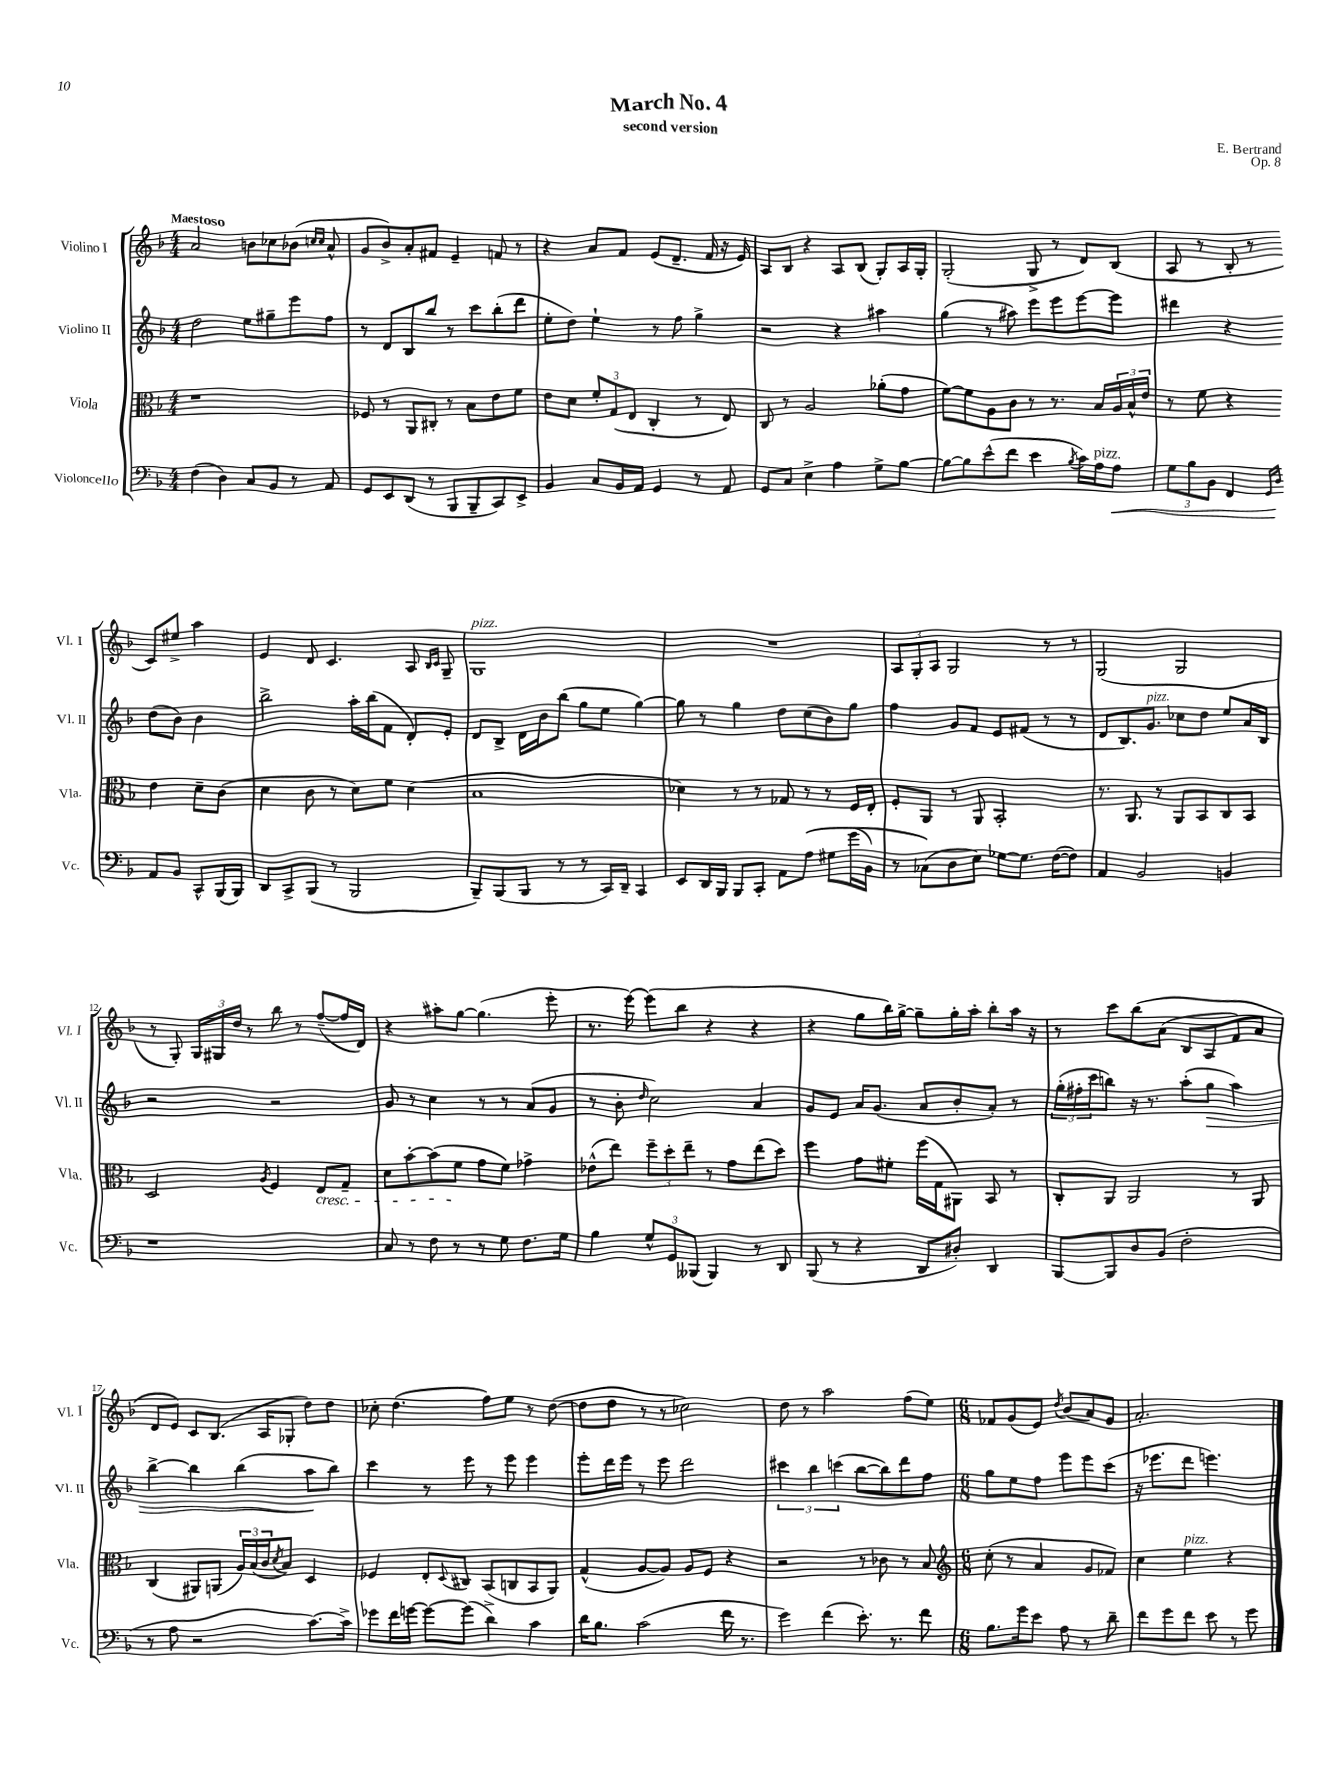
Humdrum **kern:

**kern	**kern	**kern	**kern
*staff4	*staff3	*staff2	*staff1
*clefF4	*clefC3	*clefG2	*clefG2
*k[b-]	*k[b-]	*k[b-]	*k[b-]
*M4/4	*M4/4	*M4/4	*M4/4
(4F\	1r	2dd\	2a/
4D\)	.	.	.
8C/L	.	8ee\L	8b\L
8BB-/J	.	8gg#~\	8cc-\
8r	.	8eee\	(8b-\J
.	.	.	16qqcc/LL
.	.	.	16qqcc/JJ
8AA/	.	8ff\J	8a^^/
=	=	=	=
8GG/L	8F-/	8r	8g/L
8EE/	8r	8d/L	8b-^/)
(8DD/J	8AA/L	8B-/	8a'/
8r	8C#'/J	8bb-/J	8f#/J
8BBB-/L	8r	8r	4e~/
8BBB-~/	8B-\L	8ccc\L	.
8CC/)	8e\	(8bb-'\	8f/
8EE^/J	8f\J	8ddd\J	8r
=	=	=	=
4BB-/	8e\L	8ee'\L	4r
.	8d\J	8dd\J)	.
8C/L	12f'/L	4ee`\	8a/L
.	(12G/	.	.
16BB-/L	.	.	8f/J
.	12E/J	.	.
16AA/JJ	.	.	.
4GG/	4C'/	8r	(8e/L
.	.	8ff\	8.d~/J
8r	8r	4gg^\	.
.	.	.	16f/
8AA/	8E/)	.	16r
.	.	.	16e/)
=	=	=	=
8GG/L	8C/	2r	8A/L
8C/J	8r	.	8B-/J
4E^\	2A/	.	4r
4A\	.	4r	8A/L
.	.	.	(8B-/J
8G^\L	(8a-'\L	4aa#\	8G'/L)
[8B-\J	8g\J	.	16A/L
.	.	.	16G'/JJ
=	=	=	=
8B-\_L	[8f\L)	(4gg\	(2G'/
8B-\]	8f\]	.	.
(8e^^\	8A\	8r	.
8f\J	8c\J	8aa#\)	.
4e\	8r	8eee\L	8G^/
.	8.r	8eee\	8r
8qB-/	.	.	.
16c\LL)	.	[8eee\	8d/L)
16A\J	16B-/LL	.	.
8A\J	24A/	8eee\]J	(8B-/J
.	24B-^^/	.	.
.	24e/JJ	.	.
=	=	=	=
12G\L	8r	4ddd#\	8A/
12B-\	.	.	.
.	8f\	.	8r
12BB-\J	.	.	.
4FF/	4r	4r	8B-'/
.	.	.	8r
16qqGG/LL	.	.	.
16qqD/JJ	.	.	.
8AA/L	4e\	(8dd\L	8c/L)
8BB-/J	.	8b-\J)	8ee#^/J
8CC^^/L	8d~\L	4b-\	4aa\
(16BBB-/L	(8c\J	.	.
16BBB-/JJ)	.	.	.
=	=	=	=
8DD/L	4d\	2bb-^\	4e/
8CC^/	.	.	.
(8BBB-/J	8c\	.	8d/
8r	8r	.	4.c/
2BBB-/	8d\L)	16aa'\LL	.
.	.	(16bb-\J	.
.	8f\J	8f\J	.
.	(4d\	8d'/L)	8A/
.	.	.	16qqB-/LL
.	.	.	16qqc/JJ
.	.	8e'/J	8G~/
=	=	=	=
8BBB-~/L)	1B-	8d/L	1G
(8BBB-/	.	8B-^/J	.
8BBB-/J	.	16d\LL	.
.	.	16b-\J	.
8r	.	(8bb-\J	.
8r	.	8gg\L	.
16CC/LL)	.	8ee\J	.
16DD~/JJ	.	.	.
4CC/	.	[4gg\)	.
=	=	=	=
8EE/L	4d-\)	8gg\]	1r
16DD/L	.	8r	.
16BBB-/JJ	.	.	.
8BBB-/L	8r	4gg\	.
8CC'/J	8r	.	.
8AA\L	8G-/	8dd\L	.
&(8A\J	8r	(8cc\	.
8G#\L	8r	8b-\)	.
(16g\L	16F/LL	8gg\J	.
16BB-\JJ)	16E'/JJ	.	.
=	=	=	=
8r	8F'/L	4ff\	12A/L
.	.	.	12G'/
(8C-\L&)	8AA/J	.	.
.	.	.	12A/J
8D\	8r	8g/L	2G/
8E\J)	8AA/	8f/J	.
[8G-\L	2BB-'/	8e/L	.
8.G-\]J	.	(8f#/J	.
.	.	8r	8r
([16F\LK	.	.	.
8F\]J)	.	8r	8r
=	=	=	=
4AA/	8.r	8d/L	(2G/
.	.	8.B-/)	.
.	8.AA/	.	.
2BB-/	.	.	.
.	.	8.g/J	.
.	8r	.	.
.	8AA/L	8cc-\L	2G/
.	8BB-/	8dd\J	.
4BB/	8C/	8ee/L	.
.	8BB-/J	16a/L	.
.	.	16B-/JJ	.
=	=	=	=
1r	2D/	2r	8r
.	.	.	8G'/)
.	.	.	24G/LL
.	.	.	24G#/
.	.	.	24dd/JJ
.	.	.	8r
.	8qA/	.	.
.	4F/	2r	8bb-\
.	.	.	8r
.	8E/L	.	([8ff~/L
.	8G~/J	.	16ff/]L
.	.	.	16d/JJ)
=	=	=	=
8C/	8d\L	8g/	4r
8r	[8b-'\	8r	.
8F\	(8b-\]	4cc\	8aa#'\L
8r	8f\J	.	[8gg\J
8r	8g\L	8r	(4.gg\]
8G\	8f\J)	8r	.
8.F\L	4g-^\	(8a/L	.
.	.	8g/J	8eee'\
16G\Jk	.	.	.
=	=	=	=
4B-\	(8e-^^\L	8r	8.r
.	8ee\J)	8b-'\	.
.	.	.	[16eee\)
.	.	16qqdd/	.
12G^^/L	12ff~\L	2cc\)	(8eee\]L
12GG/	12dd'\	.	.
.	.	.	8bb-\J
(12BBB--/J	12ee~\J	.	.
4BBB--/)	8r	.	4r
.	8g\L	.	.
8r	(8ee\	4a/	4r
8DD/	8dd\J)	.	.
=	=	=	=
(8BBB-/	4ff\	8g/L	4r
8r	.	8e/J	.
4r	8g\L	16a/LK	8gg\L
.	.	(8.g/J	.
.	8f#'\J	.	16bb-\L)
.	.	.	[16gg^\JJ
8DD/L	(16ff\LL	8a/L	8gg~\]L
.	16G\J	.	.
8D#'/J)	8AA#\J)	8b-'/	16gg'\L
.	.	.	16aa'\JJ
4DD/	8BB-/	8a'/J)	8bb-'\L
.	8r	8r	16aa\Jk
.	.	.	16r
=	=	=	=
[8BBB-/L	8C'/L	(24gg'\LL	8r
.	.	24ff#'\	.
.	.	24ccc\J	.
8BBB-/]	8AA/J	8bb\J)	8ccc\L
8D/	2AA/	16r	&(8bb-\
.	.	8.r	.
(8BB-/J	.	.	(8a\J
2F'\	.	(8aa'\L	8B-/L
.	.	8gg\J	8A/
.	8r	4aa\)	8f/)
.	8AA/	.	8a/J
=	=	=	=
8r	(4C/	[4bb-^\	8d/L
8A\	.	.	8e/J&)
2r	8AA#/L)	4bb-\]	8c/L
.	(8AA/J	.	(8.B-/J
.	24A/LL)	(4bb-\	.
.	(24B-/	.	.
.	.	.	16A/LK
.	24c/J	.	.
.	8qd/	.	.
.	8B-/J)	.	8G-'/J
[8.c\L)	4D/	8aa\L	8dd\L)
.	.	8bb-\J)	8dd\J
16c^\]Jk	.	.	.
=	=	=	=
8g-\L	4F-/	4ccc\	8cc-'\
16f\L	.	.	(4.dd\
[16g\JJ	.	.	.
8g\_L	8E'/L	8r	.
.	8qqD/	.	.
(8g\]J	8C#/J	8eee\	.
4d^\)	(8BB-/L	8r	8ff\L)
.	8C/	8eee\	8ee\J
4c\	8BB-/	4eee\	8r
.	8AA/J)	.	([8dd\
=	=	=	=
16d\LK	(4G^^/	8eee'\L	8dd\]L
8.B-\J	.	.	.
.	.	16ddd\L	8dd\J
.	.	16eee\JJ	.
(2c\	[8A/L	8r	8r
.	8A/]J)	8eee\	8r
.	8A/L	2ddd\	2cc-\)
.	8F/J	.	.
16f\	4r	.	.
8.r	.	.	.
=	=	=	=
4g\)	2r	6ccc#\	8dd\
.	.	.	8r
.	.	6bb-\	.
(4f\	.	.	2aa\
.	.	(6ccc\	.
8.e'\)	8r	[8bb-\L	.
.	8c-\	8bb-\])	.
8.r	.	.	.
.	8r	8ddd\	(8ff\L
8f\	8B-/	8ff\J	8ee\J)
=	=	=	=
*	*clefG2	*	*
*M6/8	*M6/8	*M6/8	*M6/8
8.B-\L	(8cc'\	8gg\L	8f-/L
.	8r	8ee\	(8g/
16g\k	.	.	.
8e\J	4a/	8ff\J	8e/J)
.	.	.	8qdd/
8A\	.	8eee\L	(8b-/L
8r	8g/L	8eee\	8a/)
8d~\	8f-/J)	(8ccc\J	8g/J
=	=	=	=
8f\L	4cc\	16r	2.a'/
.	.	8.eee-\L	.
8g\	.	.	.
8f\J	4ee\	8ddd\J	.
8e\	.	4.eee\)	.
8r	4r	.	.
8g\	.	.	.
==	==	==	==
*-	*-	*-	*-
